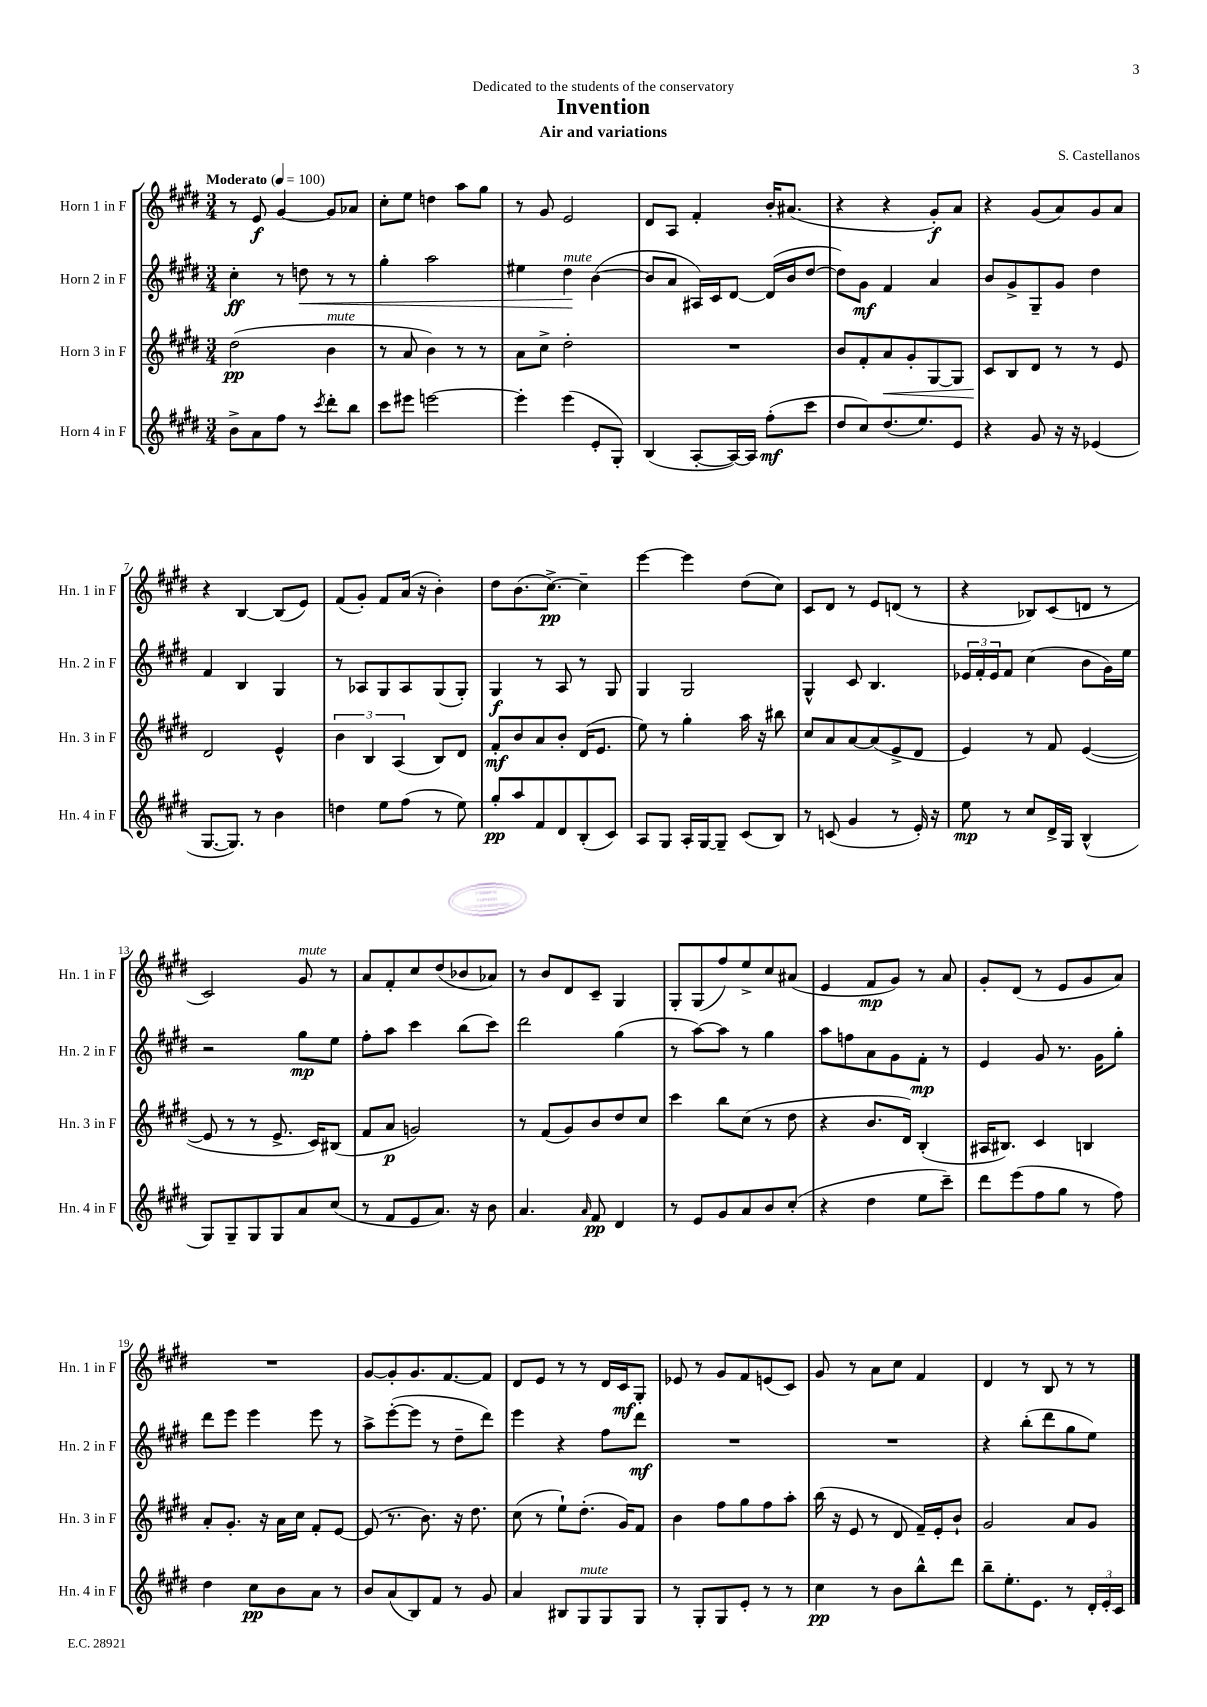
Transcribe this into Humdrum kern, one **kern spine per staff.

**kern	**dynam	**kern	**dynam	**kern	**dynam	**kern	**dynam
*part4	*part4	*part3	*part3	*part2	*part2	*part1	*part1
*staff4	*staff4	*staff3	*staff3	*staff2	*staff2	*staff1	*staff1
*I"Horn 4 in F	*	*I"Horn 3 in F	*	*I"Horn 2 in F	*	*I"Horn 1 in F	*
*I'Hn. 4 in F	*	*I'Hn. 3 in F	*	*I'Hn. 2 in F	*	*I'Hn. 1 in F	*
*clefG2	*	*clefG2	*	*clefG2	*	*clefG2	*
*k[f#c#g#d#]	*	*k[f#c#g#d#]	*	*k[f#c#g#d#]	*	*k[f#c#g#d#]	*
*M3/4	*	*M3/4	*	*M3/4	*	*M3/4	*
*MM100	*	*MM100	*	*MM100	*	*MM100	*
=1	=1	=1	=1	=1	=1	=1	=1
!	!	!	!	!	!	!LO:TX:a:B:t=Moderato	!
8b^\L	.	(2dd#\	pp	4cc#'\	ff	8r	.
8a\	.	.	.	.	.	8e/	f
8ff#\J	.	.	.	8r	.	[4g#/	.
!	!	!	!	!	!LO:HP:b	!	!
8r	.	.	.	8ddn\	<	.	.
8qccc#/	.	.	.	.	.	.	.
!	!	!LO:TX:a:i:t=mute	!	!	!	!	!
8ddd#'\L	.	4b\	.	8r	.	8g#/L]	.
8bb\J	.	.	.	8r	.	8a-X/J	.
=2	=2	=2	=2	=2	=2	=2	=2
8ccc#\L	.	8r	.	4gg#'\	.	8cc#'\L	.
8eee#X\J	.	8a/	.	.	.	8ee\J	.
[2eeen\	.	4b\)	.	2aa\	.	4ddn\	.
.	.	8r	.	.	.	8aa\L	.
.	.	8r	.	.	.	8gg#\J	.
=3	=3	=3	=3	=3	=3	=3	=3
4eee'\]	.	8a\L	.	4ee#X\	.	8r	.
.	.	8cc#^\J	.	.	.	8g#/	.
!	!	!	!	!LO:TX:a:i:t=mute	!	!	!
(4eee\	.	2dd#'\	.	4dd#\	.	2e/	.
8e'/L	.	.	.	([4b\	[	.	.
8G#'/J)	.	.	.	.	.	.	.
=4	=4	=4	=4	=4	=4	=4	=4
(4B/	.	2.r	.	8b/L]	.	8d#/L	.
.	.	.	.	8a/J	.	8A/J	.
[8A'/L	.	.	.	16A#X/LL)	.	4f#'/	.
.	.	.	.	16c#/J	.	.	.
16A/L_)	.	.	.	[8d#/J	.	.	.
16A/JJ]	.	.	.	.	.	.	.
(8ff#'\L	mf	.	.	(16d#/LL]	.	16b'/KL	.
.	.	.	.	16b/J	.	(8.a#X/J	.
8ccc#\J	.	.	.	[8dd#/J	.	.	.
=5	=5	=5	=5	=5	=5	=5	=5
8dd#/L	.	8b/L	.	8dd#\L])	.	4r	.
8cc#/)	.	8f#'/	.	8g#\J	mf	.	.
!	!	!	!LO:HP:b	!	!	!	!
(8.dd#/	.	8a/	<	4f#/	.	4r	.
.	.	8g#'/	.	.	.	.	.
8.ee/)	.	.	.	.	.	.	.
.	.	[8G#/	.	4a/	.	8g#'/L)	f
8e/J	.	8G#/J]	.	.	.	8a/J	.
=6	=6	=6	=6	=6	=6	=6	=6
4r	.	8c#/L	.	8b/L	.	4r	.
.	.	8B/	[	8g#^/	.	.	.
8g#/	.	8d#/J	.	8G#~/	.	(8g#/L	.
16r	.	8r	.	8g#/J	.	8a/)	.
16r	.	.	.	.	.	.	.
(4e-X/	.	8r	.	4dd#\	.	8g#/	.
.	.	8e/	.	.	.	8a/J	.
!!LO:LB:g=z
=7	=7	=7	=7	=7	=7	=7	=7
[8.G#/L	.	2d#/	.	4f#/	.	4r	.
8.G#/J])	.	.	.	.	.	.	.
.	.	.	.	4B/	.	[4B/	.
8r	.	.	.	.	.	.	.
4b\	.	4e^^/	.	4G#/	.	(8B/L]	.
.	.	.	.	.	.	8e/J)	.
=8	=8	=8	=8	=8	=8	=8	=8
4ddn\	.	6b\	.	8r	.	(8f#/L	.
.	.	.	.	8A-X/L	.	8g#'/J)	.
.	.	6B/	.	.	.	.	.
8ee\L	.	.	.	8G#/	.	8f#/L	.
.	.	(6A/	.	.	.	.	.
(8ff#\J	.	.	.	8A-/	.	(16a/Jk	.
.	.	.	.	.	.	16r	.
8r	.	8B/L)	.	(8G#/	.	4b'\)	.
8ee\)	.	8d#/J	.	8G#'/J)	.	.	.
=9	=9	=9	=9	=9	=9	=9	=9
8gg#'/L	pp	8f#'/L	mf	4G#/	f	8dd#\L	.
8aa/	.	8b/	.	.	.	(8.b\	.
8f#/	.	8a/	.	8r	.	.	.
.	.	.	.	.	.	[8.cc#^\J)	pp
8d#/	.	8b'/J	.	8A/	.	.	.
(8B'/	.	(16d#/KL	.	8r	.	4cc#~\]	.
.	.	8.e/J	.	.	.	.	.
8c#/J)	.	.	.	8G#/	.	.	.
=10	=10	=10	=10	=10	=10	=10	=10
8A/L	.	8ee\)	.	4G#/	.	[4eee\	.
8G#/J	.	8r	.	.	.	.	.
16A'/LL	.	4gg#'\	.	2G#/	.	4eee\]	.
[16G#/J	.	.	.	.	.	.	.
8G#~/J]	.	.	.	.	.	.	.
(8c#/L	.	16aa\	.	.	.	(8dd#\L	.
.	.	16r	.	.	.	.	.
8B/J)	.	8bb#X\	.	.	.	8cc#\J)	.
=11	=11	=11	=11	=11	=11	=11	=11
8r	.	8cc#/L	.	4G#^^/	.	8c#/L	.
(8cn/	.	8a/	.	.	.	8d#/J	.
4g#/	.	[8a/	.	8c#/	.	8r	.
.	.	(8a/]	.	4.B/	.	8e/L	.
8r	.	8e^/	.	.	.	(8dn/J	.
16e'/)	.	8d#/J	.	.	.	8r	.
16r	.	.	.	.	.	.	.
=12	=12	=12	=12	=12	=12	=12	=12
8ee\	mp	4e/)	.	24e-X/LL	.	4r	.
.	.	.	.	24f#'/	.	.	.
.	.	.	.	24e-/J	.	.	.
8r	.	.	.	8f#/J	.	.	.
8cc#/L	.	8r	.	(4cc#\	.	8B-X/L)	.
16d#^/L	.	8f#/	.	.	.	(8c#/	.
16G#/JJ	.	.	.	.	.	.	.
(4B^^/	.	([4e/	.	8b\L	.	8dn/J	.
.	.	.	.	16g#\L)	.	8r	.
.	.	.	.	16ee\JJ	.	.	.
!!LO:LB:g=z
=13	=13	=13	=13	=13	=13	=13	=13
8G#/L)	.	8e/]	.	2r	.	2c#/)	.
8G#~/	.	8r	.	.	.	.	.
8G#/	.	8r	.	.	.	.	.
8G#/	.	8.e^/	.	.	.	.	.
!	!	!	!	!	!	!LO:TX:a:i:t=mute	!
8a/	.	.	.	8gg#\L	mp	8g#/	.
.	.	16c#/KL)	.	.	.	.	.
(8cc#/J	.	(8B#X/J	.	8ee\J	.	8r	.
=14	=14	=14	=14	=14	=14	=14	=14
8r	.	8f#/L	.	8ff#'\L	.	8a/L	.
8f#/L	.	8a/J	p	8aa\J	.	8f#'/	.
8e/	.	2gn/)	.	4ccc#\	.	8cc#/	.
8.a/J)	.	.	.	.	.	(8dd#/	.
.	.	.	.	(8bb\L	.	8b-X/	.
16r	.	.	.	.	.	.	.
8b\	.	.	.	8ccc#\J)	.	8a-X/J)	.
=15	=15	=15	=15	=15	=15	=15	=15
4.a/	.	8r	.	2ddd#\	.	8r	.
.	.	(8f#/L	.	.	.	8b/L	.
.	.	8g#/)	.	.	.	8d#/	.
16qqa/	.	.	.	.	.	.	.
8f#/	pp	8b/	.	.	.	8c#~/J	.
4d#/	.	8dd#/	.	(4gg#\	.	4G#/	.
.	.	8cc#/J	.	.	.	.	.
=16	=16	=16	=16	=16	=16	=16	=16
8r	.	4ccc#\	.	8r	.	8G#'/L	.
8e/L	.	.	.	[8aa\L)	.	(8G#/	.
8g#/	.	8bb\L	.	8aa\J]	.	8ff#/)	.
8a/	.	(8cc#\J	.	8r	.	8ee^/	.
8b/	.	8r	.	4gg#\	.	8cc#/	.
(8cc#'/J	.	8dd#\	.	.	.	(8a#X/J	.
=17	=17	=17	=17	=17	=17	=17	=17
4r	.	4r	.	8aa\L	.	4e/	.
.	.	.	.	8ffn\	.	.	.
4dd#\	.	8.b/L	.	8a\	.	8f#/L	mp
.	.	.	.	8g#\	.	8g#/J)	.
.	.	16d#/Jk)	.	.	.	.	.
8ee\L	.	(4B'/	.	8f#'\J	mp	8r	.
8ccc#~\J)	.	.	.	8r	.	8a/	.
=18	=18	=18	=18	=18	=18	=18	=18
8ddd#\L	.	16A#X/KL	.	4e/	.	8g#'/L	.
.	.	8.B#X/J)	.	.	.	.	.
(8eee\	.	.	.	.	.	(8d#/J	.
8ff#\	.	4c#/	.	8g#/	.	8r	.
8gg#\J	.	.	.	8.r	.	8e/L	.
8r	.	4Bn/	.	.	.	8g#/	.
.	.	.	.	16g#\KL	.	.	.
8ff#\)	.	.	.	8gg#'\J	.	8a/J)	.
!!LO:LB:g=z
=19	=19	=19	=19	=19	=19	=19	=19
4dd#\	.	8a'/L	.	8ddd#\L	.	2.r	.
.	.	8.g#'/J	.	8eee\J	.	.	.
8cc#\L	pp	.	.	4eee\	.	.	.
.	.	16r	.	.	.	.	.
8b\	.	16a\LL	.	.	.	.	.
.	.	16cc#\JJ	.	.	.	.	.
8a\J	.	8f#'/L	.	8eee\	.	.	.
8r	.	[8e/J	.	8r	.	.	.
=20	=20	=20	=20	=20	=20	=20	=20
8b/L	.	(8e/]	.	8aa^\L	.	[8g#/L	.
(8a/	.	8.r	.	([8eee'\	.	8g#'/]	.
8B/)	.	.	.	8eee\J]	.	8.g#/	.
.	.	8.b\)	.	.	.	.	.
8f#/J	.	.	.	8r	.	.	.
.	.	.	.	.	.	[8.f#/	.
8r	.	16r	.	8dd#~\L	.	.	.
.	.	8.dd#\	.	.	.	.	.
8g#/	.	.	.	8ddd#\J)	.	8f#/J]	.
=21	=21	=21	=21	=21	=21	=21	=21
4a/	.	(8cc#\	.	4eee\	.	8d#/L	.
.	.	8r	.	.	.	8e/J	.
8B#X/L	.	8ee`\L)	.	4r	.	8r	.
!LO:TX:a:i:t=mute	!	!	!	!	!	!	!
8G#/	.	(8.dd#'\J	.	.	.	8r	.
8G#/	.	.	.	8ff#\L	.	16d#/LL	.
.	.	16g#/KL)	.	.	.	16c#/J	mf
8G#/J	.	8f#/J	.	8ddd#\J	mf	8G#'/J	.
=22	=22	=22	=22	=22	=22	=22	=22
8r	.	4b\	.	2.r	.	8e-X/	.
8G#'/L	.	.	.	.	.	8r	.
8G#/	.	8ff#\L	.	.	.	8g#/L	.
8e'/J	.	8gg#\	.	.	.	8f#/	.
8r	.	8ff#\	.	.	.	(8en/	.
8r	.	8aa'\J	.	.	.	8c#/J)	.
=23	=23	=23	=23	=23	=23	=23	=23
4cc#\	pp	(16bb\	.	2.r	.	8g#/	.
.	.	16r	.	.	.	.	.
.	.	8e/	.	.	.	8r	.
8r	.	8r	.	.	.	8a\L	.
8b\L	.	8d#/	.	.	.	8cc#\J	.
8bb^^\	.	16f#~/LL)	.	.	.	4f#/	.
.	.	16e'/J	.	.	.	.	.
8ddd#\J	.	8b`/J	.	.	.	.	.
=24	=24	=24	=24	=24	=24	=24	=24
8bb~\L	.	2g#/	.	4r	.	4d#/	.
8.ee'\	.	.	.	.	.	.	.
.	.	.	.	(8bb'\L	.	8r	.
8.e\J	.	.	.	.	.	.	.
.	.	.	.	8ddd#\	.	8B/	.
8r	.	8a/L	.	8gg#\	.	8r	.
24d#'/LL	.	8g#/J	.	8ee\J)	.	8r	.
24e'/	.	.	.	.	.	.	.
24c#/JJ	.	.	.	.	.	.	.
==	==	==	==	==	==	==	==
*-	*-	*-	*-	*-	*-	*-	*-
